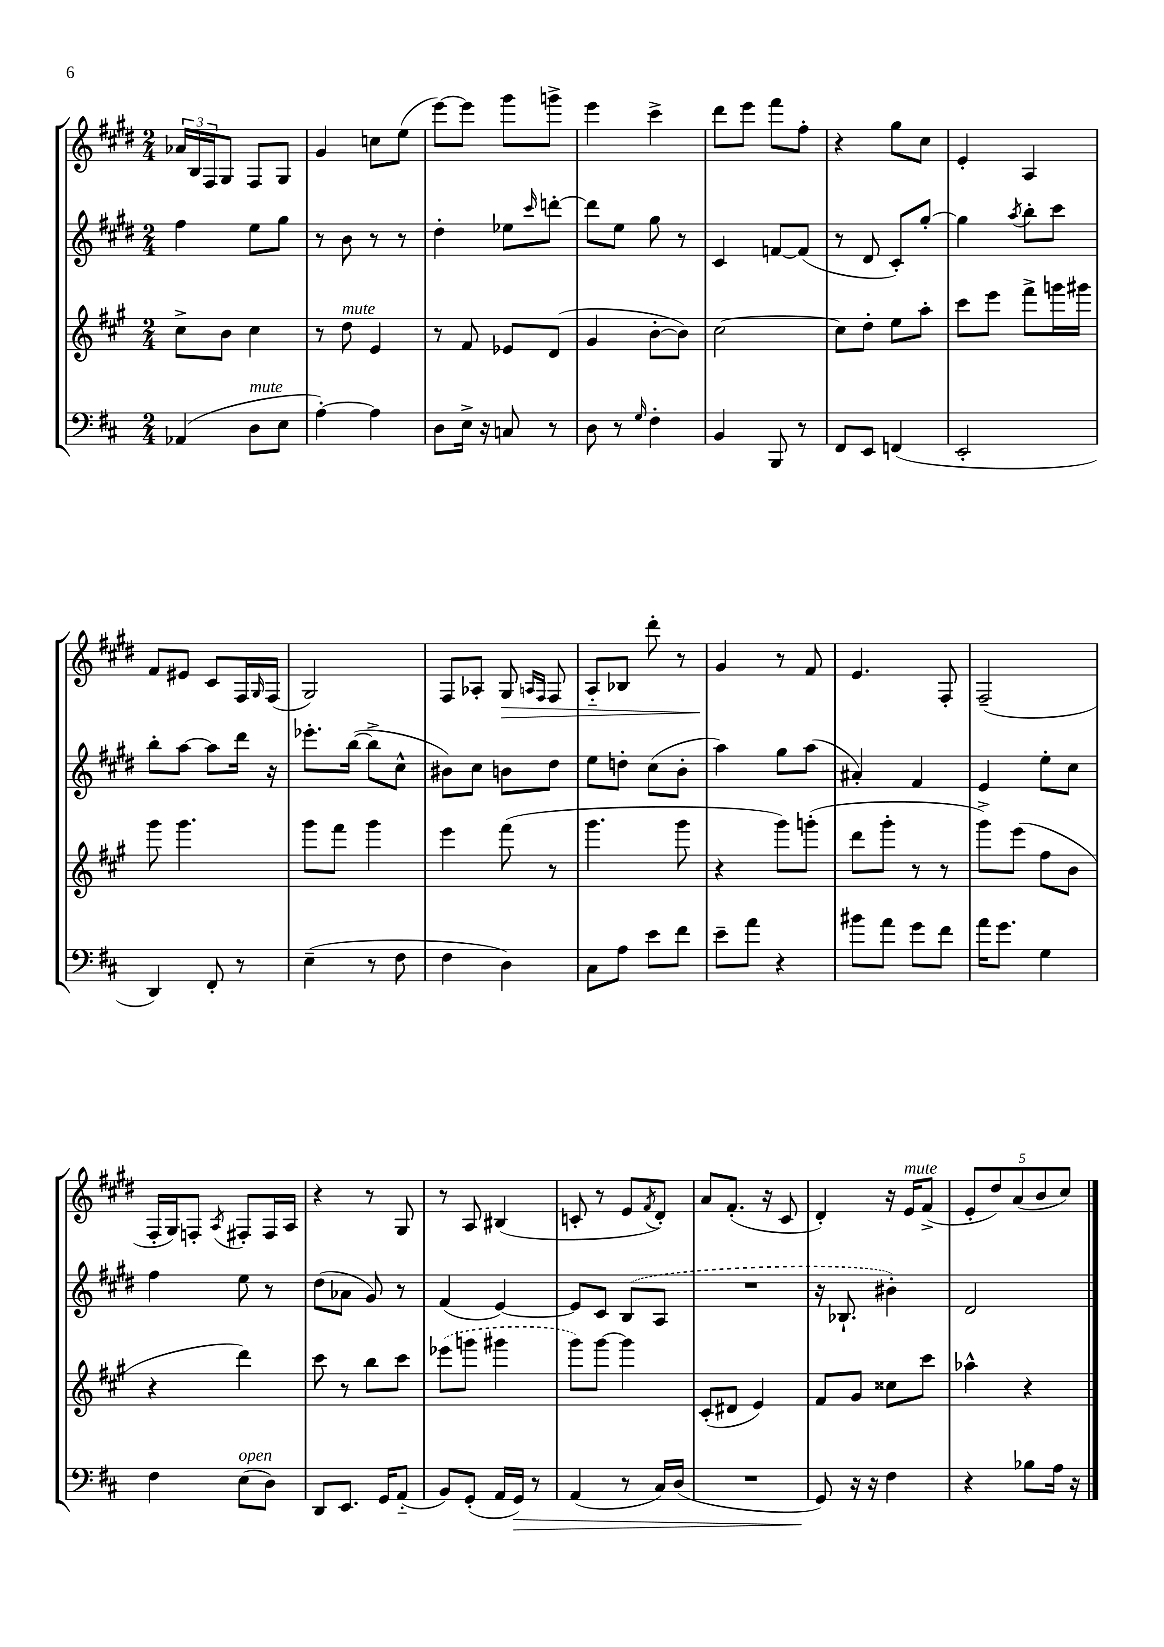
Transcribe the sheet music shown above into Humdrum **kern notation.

**kern	**kern	**kern	**kern
*staff4	*staff3	*staff2	*staff1
*clefF4	*clefG2	*clefG2	*clefG2
*k[f#c#]	*k[f#c#g#]	*k[f#c#g#d#]	*k[f#c#g#d#]
*M2/4	*M2/4	*M2/4	*M2/4
(4AA-	8cc#^	4ff#	24a-
.	.	.	24B
.	.	.	24F#
.	8b	.	8G#
8D	4cc#	8ee	8F#
8E	.	8gg#	8G#
=	=	=	=
[4A')	8r	8r	4g#
.	8dd	8b	.
4A]	4e	8r	8cc
.	.	8r	(8ee
=	=	=	=
8D	8r	4dd#'	[8eee)
16E^	8f#	.	8eee]
16r	.	.	.
8C	8e-	8ee-	8ggg#
.	.	16qqccc#	.
8r	(8d	[8ddd'	8ggg^
=	=	=	=
8D	4g#	8ddd]	4eee
8r	.	8ee	.
16qqG	.	.	.
4F#'	[8b'	8gg#	4ccc#^
.	8b])	8r	.
=	=	=	=
4BB	[2cc#	4c#	8ddd#
.	.	.	8eee
8BBB	.	[8f	8fff#
8r	.	(8f]	8ff#'
=	=	=	=
8FF#	8cc#]	8r	4r
8EE	8dd'	8d#	.
(4FF	8ee	8c#')	8gg#
.	8aa'	[8gg#'	8cc#
=	=	=	=
2EE'	8ccc#	4gg#]	4e'
.	8eee	.	.
.	.	8qaa	.
.	8fff#^	8bb'	4A
.	16ggg	8ccc#	.
.	16ggg#	.	.
=	=	=	=
4DD)	8ggg#	8bb'	8f#
.	4.ggg#	[8aa	8e#
8FF#'	.	8aa]	8c#
8r	.	16ddd#	16F#
.	.	.	16qqG#
.	.	16r	(16F#
=	=	=	=
(4E~	8ggg#	8.eee-'	2G#)
.	8fff#	.	.
.	.	([16bb	.
8r	4ggg#	8bb^]	.
8F#	.	8cc#^^	.
=	=	=	=
4F#	4eee	8b#)	8F#
.	.	8cc#	8A-'
4D)	(8fff#	8b	8G#
.	.	.	16qqA
.	.	.	16qqF#
.	8r	8dd#	8F#
=	=	=	=
8C#	4.ggg#	8ee	8A'~
8A	.	8dd'	8B-
8e	.	(8cc#	8ddd#'
8f#	8ggg#	8b'	8r
=	=	=	=
8e~	4r	4aa)	4g#
8a	.	.	.
4r	8ggg#)	8gg#	8r
.	(8ggg'	(8aa	8f#
=	=	=	=
8b#	8ddd	4a#')	4.e
8a	8ggg#'	.	.
8g	8r	4f#	.
8f#	8r	.	8F#'
=	=	=	=
16a	8ggg#^)	4e	(2F#~
8.g	.	.	.
.	(8eee	.	.
4G	8ff#	8ee'	.
.	8b	8cc#	.
=	=	=	=
4F#	4r	4ff#	16F#'
.	.	.	16G#)
.	.	.	8F'
.	.	.	8qA
(8E	4ddd)	8ee	8F#'
8D)	.	8r	16F#
.	.	.	16A
=	=	=	=
8DD	8ccc#	(8dd#	4r
8.EE	8r	8a-	.
.	8bb	8g#)	8r
16GG	.	.	.
(8AA'~	8ccc#	8r	8G#
=	=	=	=
8BB)	(8eee-	(4f#	8r
(8GG'	8ggg	.	8A
16AA	4ggg#	[4e)	(4B#
16GG)	.	.	.
8r	.	.	.
=	=	=	=
(4AA	8ggg#)	8e]	8c'
.	[8ggg#	8c#	8r
8r	4ggg#]	(8B	8e
.	.	.	8qf#
16C#)	.	8A	8d#')
(16D	.	.	.
=	=	=	=
2r	(8c#'	2r	8a
.	8d#	.	(8.f#'
.	4e)	.	.
.	.	.	16r
.	.	.	8c#
=	=	=	=
8GG)	8f#	16r	4d#')
.	.	8.B-`	.
16r	8g#	.	.
16r	.	.	.
4F#	8cc##	4b#')	16r
.	.	.	16e
.	8ccc#	.	(8f#^
=	=	=	=
4r	4aa-^^	2d#	10e'
.	.	.	10dd#)
.	.	.	(10a
8B-	4r	.	.
.	.	.	10b
16A	.	.	.
.	.	.	10cc#)
16r	.	.	.
==	==	==	==
*-	*-	*-	*-
